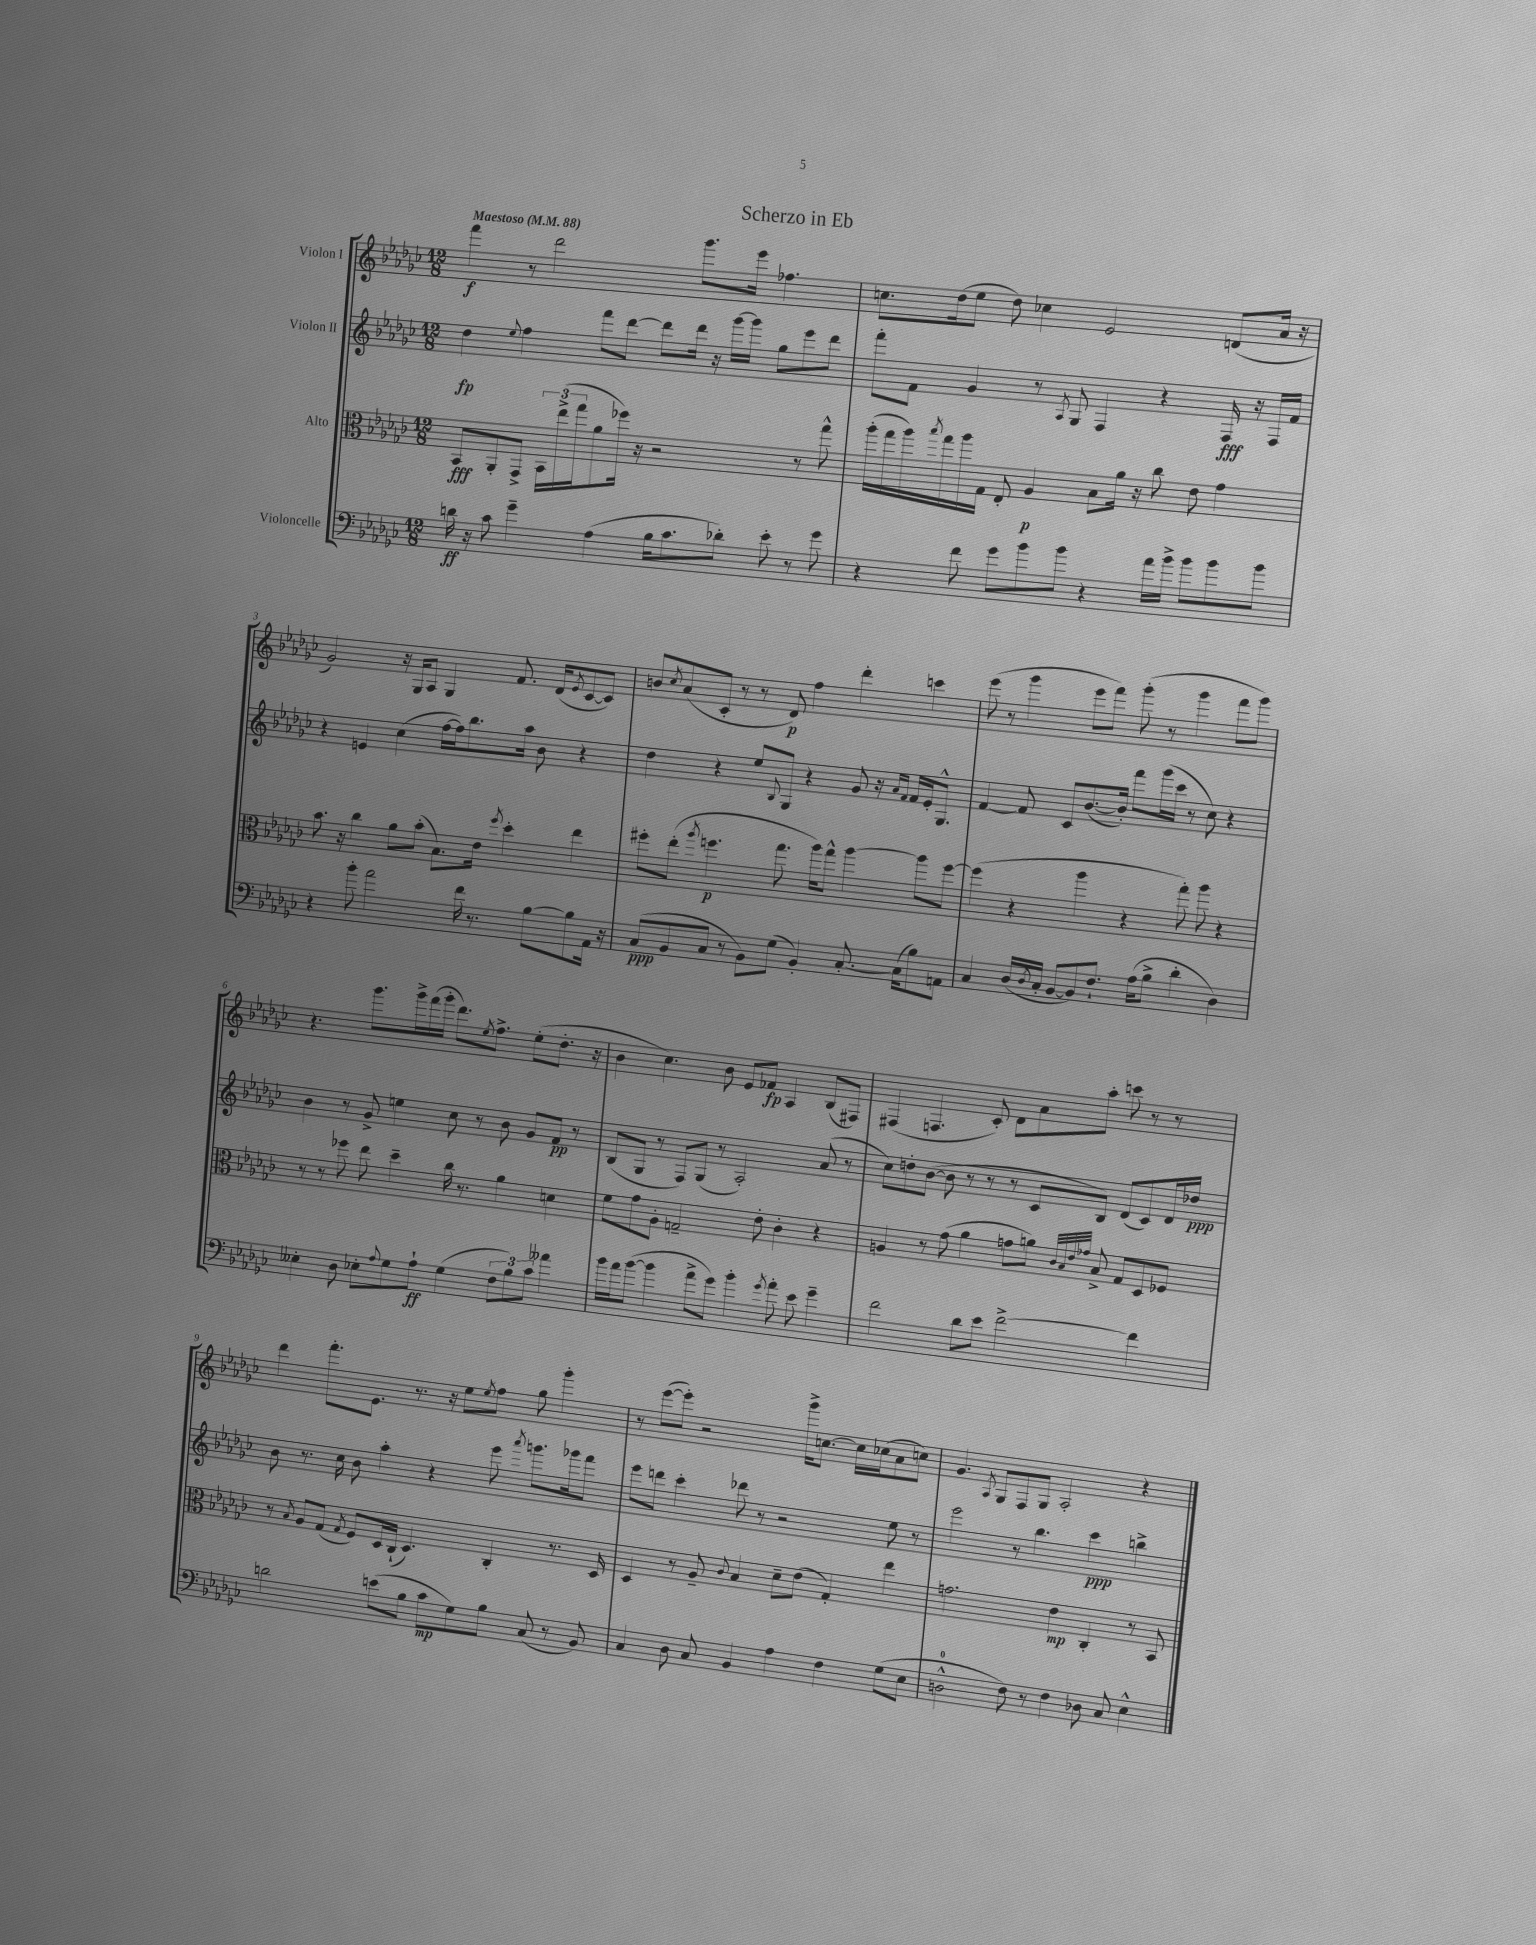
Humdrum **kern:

**kern	**dynam	**kern	**dynam	**kern	**dynam	**kern	**dynam
*part4	*part4	*part3	*part3	*part2	*part2	*part1	*part1
*staff4	*staff4	*staff3	*staff3	*staff2	*staff2	*staff1	*staff1
*I"Violoncelle	*	*I"Alto	*	*I"Violon II	*	*I"Violon I	*
*clefF4	*	*clefC3	*	*clefG2	*	*clefG2	*
*k[b-e-a-d-g-c-]	*	*k[b-e-a-d-g-c-]	*	*k[b-e-a-d-g-c-]	*	*k[b-e-a-d-g-c-]	*
*M12/8	*	*M12/8	*	*M12/8	*	*M12/8	*
*MM88	*	*MM88	*	*MM88	*	*MM88	*
=1	=1	=1	=1	=1	=1	=1	=1
!	!	!	!	!	!	!LO:TX:a:B:t=Maestoso	!
16dn\	ff	8BB-/L	fff	4dd-\	fp	4fff\	f
16r	.	.	.	.	.	.	.
8c-\	.	8AA-'/	.	.	.	.	.
.	.	.	.	8qqee-/	.	.	.
4g-~\	.	8GG-^/J	.	4ff\	.	8r	.
.	.	24BB-\LL	.	.	.	2ddd-\	.
.	.	(24ee-^\	.	.	.	.	.
.	.	24gg-\J	.	.	.	.	.
(4A-\	.	8a-\	.	8fff\L	.	.	.
.	.	16ff-X\Jk)	.	[8ddd-\J	.	.	.
.	.	16r	.	.	.	.	.
16B-\KL	.	2r	.	8ddd-\L]	.	.	.
8.c-\	.	.	.	.	.	.	.
.	.	.	.	16ddd-\Jk	.	8.ggg-\L	.
.	.	.	.	16r	.	.	.
8d-X'\J)	.	.	.	[16ggg-\LL	.	.	.
.	.	.	.	16ggg-\JJ]	.	16eee-\Jk	.
8e-'\	.	.	.	8gg-\L	.	4.ff-X\	.
8r	.	8r	.	8eee-\	.	.	.
8g-\	.	8gg-^^\	.	8ddd-\J	.	.	.
=2	=2	=2	=2	=2	=2	=2	=2
4r	.	(16aa-'\LL	.	8fff'\L	.	8.ccn\L	.
.	.	16gg-\	.	.	.	.	.
.	.	16aa-\)	.	8f\J	.	.	.
.	.	8qbb-/	.	.	.	.	.
.	.	16gg-\	.	.	.	(16dd-\k	.
8f\	.	16aa-\	.	4g-/	.	8ee-\J	.
.	.	16G-\JJ	.	.	.	.	.
8g-\L	.	8E-'/	.	.	.	8dd-\)	.
8b-\	.	4A-/	p	8r	.	4cc-X\	.
.	.	.	.	8qA-/	.	.	.
8b-\J	.	.	.	8G-/	.	.	.
4r	.	8B-\L	.	4F/	.	2e-/	.
.	.	16a-\Jk	.	.	.	.	.
.	.	16r	.	.	.	.	.
16a-\LL	.	8cc-\	.	4r	.	.	.
16b-^\JJ	.	.	.	.	.	.	.
8b-\L	.	8e-\	.	.	.	.	.
8b-\	.	4g-\	.	16F/	fff	(8dn/L	.
.	.	.	.	16r	.	.	.
8b-\J	.	.	.	16F/LL	.	16a-/Jk	.
.	.	.	.	16f/JJ	.	16r	.
!!LO:LB:g=z
=3	=3	=3	=3	=3	=3	=3	=3
4r	.	8.b-\	.	4r	.	2g-/)	.
.	.	16r	.	.	.	.	.
8b-'\	.	4cc-\	.	4en/	.	.	.
2a-\	.	.	.	.	.	.	.
.	.	8a-\L	.	(4cc-\	.	16r	.
.	.	.	.	.	.	16G-/KL	.
.	.	(8b-'\J	.	.	.	8A-/J	.
.	.	8.B-\L)	.	[16ff\LL	.	4G-/	.
.	.	.	.	16ff\J])	.	.	.
16f\	.	.	.	8.bb-\	.	.	.
8.r	.	16e-\Jk	.	.	.	.	.
.	.	8qff/	.	.	.	.	.
.	.	4dd-'\	.	.	.	8.f/	.
.	.	.	.	16aa-\Jk	.	.	.
[8B-\L	.	.	.	8b-\	.	.	.
.	.	.	.	.	.	(16d-/KL	.
.	.	.	.	.	.	8qe-/	.
8B-\]	.	4ee-\	.	4r	.	[8c-/	.
16AA-\Jk	.	.	.	.	.	8c-/J])	.
16r	.	.	.	.	.	.	.
=4	=4	=4	=4	=4	=4	=4	=4
(8C-/L	ppp	8ff#X'\L	.	4dd-\	.	8bn/L	.
.	.	.	.	.	.	8qcc-/	.
8BB-/	.	(8ee-'\J	.	.	.	(8a-/	.
.	.	8qaa-/	.	.	.	.	.
8C-/J	.	4.ffn\	p	4r	.	8c-'/J	.
8r	.	.	.	.	.	8r	.
8BB-\L)	.	.	.	8ee-/L	.	8r	.
.	.	.	.	8qqB-/	.	.	.
(8G-\J	.	8.gg-\	.	8G-/J	.	8d-/)	p
4BB-'/)	.	.	.	4r	.	4ff\	.
.	.	16aa-\KL)	.	.	.	.	.
.	.	8gg-^^\J	.	.	.	.	.
[8.C-'/	.	[4aa-\	.	8g-/	.	4ddd-'\	.
.	.	.	.	16r	.	.	.
.	.	.	.	16qqa-/LL	.	.	.
.	.	.	.	16qqf/JJ	.	.	.
(16C-\KL]	.	.	.	16f/LL	.	.	.
8B-\)	.	8aa-\L]	.	16e-'/J	.	4cccn\	.
.	.	.	.	8.G-^^/J	.	.	.
8AAn\J	.	[8ff\J	.	.	.	.	.
=5	=5	=5	=5	=5	=5	=5	=5
4C-/	.	(4ff\]	.	[4f/	.	(8eee-\	.
.	.	.	.	.	.	8r	.
(16D-/LL	.	4r	.	8f/]	.	4ggg-\	.
8qD-/	.	.	.	.	.	.	.
16C-'/JJ	.	.	.	.	.	.	.
[8BB-/L	.	.	.	8c-/L	.	.	.
8BB-/])	.	4aa-\	.	([8.b-/	.	8eee-\L	.
8.F`/J	.	.	.	.	.	8fff\J)	.
.	.	.	.	16b-'/Jk])	.	.	.
.	.	4r	.	8fff\L	.	(8ggg-'\	.
(16A-\KL	.	.	.	.	.	.	.
8B-^\J	.	.	.	(16ggg-\L	.	8r	.
.	.	.	.	16ccc-\JJ	.	.	.
4d-'\	.	8gg-'\)	.	8r	.	4ggg-\	.
.	.	8aa-\	.	8cc-\)	.	.	.
4D-\)	.	4r	.	4r	.	8fff\L	.
.	.	.	.	.	.	8ggg-\J)	.
!!LO:LB:g=z
=6	=6	=6	=6	=6	=6	=6	=6
4E--X'\	.	8r	.	4b-\	.	4.r	.
.	.	8r	.	.	.	.	.
8D-\	.	8ff-X\	.	8r	.	.	.
8E-X'\L	.	8ee-\	.	8g-^/	.	8.ggg-\L	.
8qqA-/	.	.	.	.	.	.	.
8G-\	.	4dd-~\	.	4een\	.	.	.
.	.	.	.	.	.	16ggg-^\L	.
8A-`\J	ff	.	.	.	.	(16fff\	.
.	.	.	.	.	.	16ggg-'\JJ	.
(4G-\	.	16cc-\	.	8cc-\	.	8.ddd-\L)	.
.	.	8.r	.	.	.	.	.
.	.	.	.	8r	.	.	.
.	.	.	.	.	.	8qee-/	.
.	.	.	.	.	.	8.ff^\J	.
12F\L	.	4a-\	.	8b-\	.	.	.
12B-\)	.	.	.	.	.	.	.
.	.	.	.	8g-/L	.	(8ee-'\L	.
12c-\J	.	.	.	.	.	.	.
4a--X\	.	4dn\	.	8f/J	pp	8.dd-'\J	.
.	.	.	.	8r	.	.	.
.	.	.	.	.	.	16r	.
=7	=7	=7	=7	=7	=7	=7	=7
16b-\LL	.	8f\L	.	(8B-/L	.	4b-\	.
16a-\J	.	.	.	.	.	.	.
([8b-\J	.	8g-\	.	8G-/J	.	.	.
4b-\]	.	8A-'\J	.	8r	.	4.cc-\)	.
.	.	2Gn~/	.	8F/L)	.	.	.
8a-^\L	.	.	.	(8G-/J	.	.	.
8g-\J)	.	.	.	8r	.	8b-\	.
4b-'\	.	.	.	2A-'/)	.	8e-/L	.
.	.	8e-'\	.	.	.	8f-X/J	fp
8qg-/	.	.	.	.	.	.	.
8a-'\	.	4c-'\	.	.	.	4A-/	.
8e-\	.	.	.	.	.	.	.
4g-~\	.	4r	.	(8a-/	.	(8B-/L	.
.	.	.	.	8r	.	8F#X/J)	.
=8	=8	=8	=8	=8	=8	=8	=8
2f\	.	4An/	.	8cc-\L)	.	(4F#X/	.
.	.	.	.	8ddn'\	.	.	.
.	.	8r	.	([8b-\J	.	4.Fn/	.
.	.	(8g-\	.	8b-\]	.	.	.
8d-\L	.	4a-\	.	8r	.	.	.
8e-\J	.	.	.	8r	.	8c-'/)	.
[2f^\	.	8gn\L	.	8r	.	8d-\L	.
.	.	8an\J)	.	8c-/L	.	8a-\	.
.	.	32qqc-/LLL	.	.	.	.	.
.	.	32qqB-/	.	.	.	.	.
.	.	32qqe-/	.	.	.	.	.
.	.	32qqg-X/JJJ	.	.	.	.	.
.	.	8B-^/	.	8B-/J)	.	8aa-'\J	.
.	.	8G-/L	.	(8d-/L	.	8cccn\	.
4f\]	.	8D-/	.	8c-/)	.	8r	.
.	.	8F-X/J	.	16d-/L	.	8r	.
.	.	.	.	16dd-X/JJ	ppp	.	.
!!LO:LB:g=z
=9	=9	=9	=9	=9	=9	=9	=9
2dn\	.	8r	.	8b-\	.	4ddd-\	.
.	.	8qB-/	.	.	.	.	.
.	.	8A-/L	.	8.r	.	.	.
.	.	(8G-/J	.	.	.	8.fff'\L	.
.	.	.	.	16cc-\	.	.	.
.	.	8qG-/	.	.	.	.	.
.	.	8F/L)	.	8b-\	.	.	.
.	.	.	.	.	.	8.e-\J	.
(8en\L	.	16D-/L	.	4aa-'\	.	.	.
.	.	(16C-`/JJ	.	.	.	.	.
8B-\J	.	4.D-/)	.	.	.	8.r	.
8c-\L	mp	.	.	4r	.	.	.
.	.	.	.	.	.	16r	.
8G-\)	.	.	.	.	.	8ee-\L	.
.	.	.	.	.	.	8qee-/	.
8B-\J	.	4C-'/	.	8eee-\	.	8ff\J	.
.	.	.	.	8qaaa-/	.	.	.
(8C-/	.	.	.	8.gggn\L	.	8gg-\	.
8r	.	8.r	.	.	.	4ggg-'\	.
.	.	.	.	16ggg-X\k	.	.	.
8BB-/)	.	.	.	8fff\J	.	.	.
.	.	16D-/	.	.	.	.	.
=10	=10	=10	=10	=10	=10	=10	=10
4C-/	.	4D-/	.	8eee-\L	.	8r	.
.	.	.	.	8dddn\J	.	([8eee-\L	.
8D-\	.	8r	.	4ccc-'\	.	8eee-'\J])	.
8C-/	.	8A-~/	.	.	.	2r	.
.	.	8qqc-/	.	.	.	.	.
4BB-/	.	4B-/	.	8ddd-X\	.	.	.
.	.	.	.	8r	.	.	.
4A-\	.	8d-~\L	.	2r	.	.	.
.	.	(8e-\J	.	.	.	16ggg-^\KL	.
.	.	.	.	.	.	[8.ccn\J	.
4F\	.	4G-'/)	.	.	.	.	.
.	.	.	.	.	.	16cc\LL]	.
.	.	.	.	.	.	(16cc-X\J	.
(8G-\L	.	4ee-\	.	8ee-\	.	8a-\	.
8E-\J	.	.	.	8r	.	8ccn\J)	.
=11	=11	=11	=11	=11	=11	=11	=11
2Dn^^\	.	2.gn\	.	2eee-\	.	4.g-/	.
.	.	.	.	.	.	8qA-/	.
.	.	.	.	.	.	8G-/L	.
8F\)	.	.	.	8r	.	8F/	.
8r	.	.	.	4.bb-\	.	8G-/J	.
4F\	.	4e-\	mp	.	.	2A-'/	.
8D-X\	.	4C-'/	.	4ccc-\	ppp	.	.
8C-/	.	.	.	.	.	.	.
4E-^^\	.	8r	.	4bbn^\	.	4r	.
.	.	8BB-/	.	.	.	.	.
==	==	==	==	==	==	==	==
*-	*-	*-	*-	*-	*-	*-	*-
